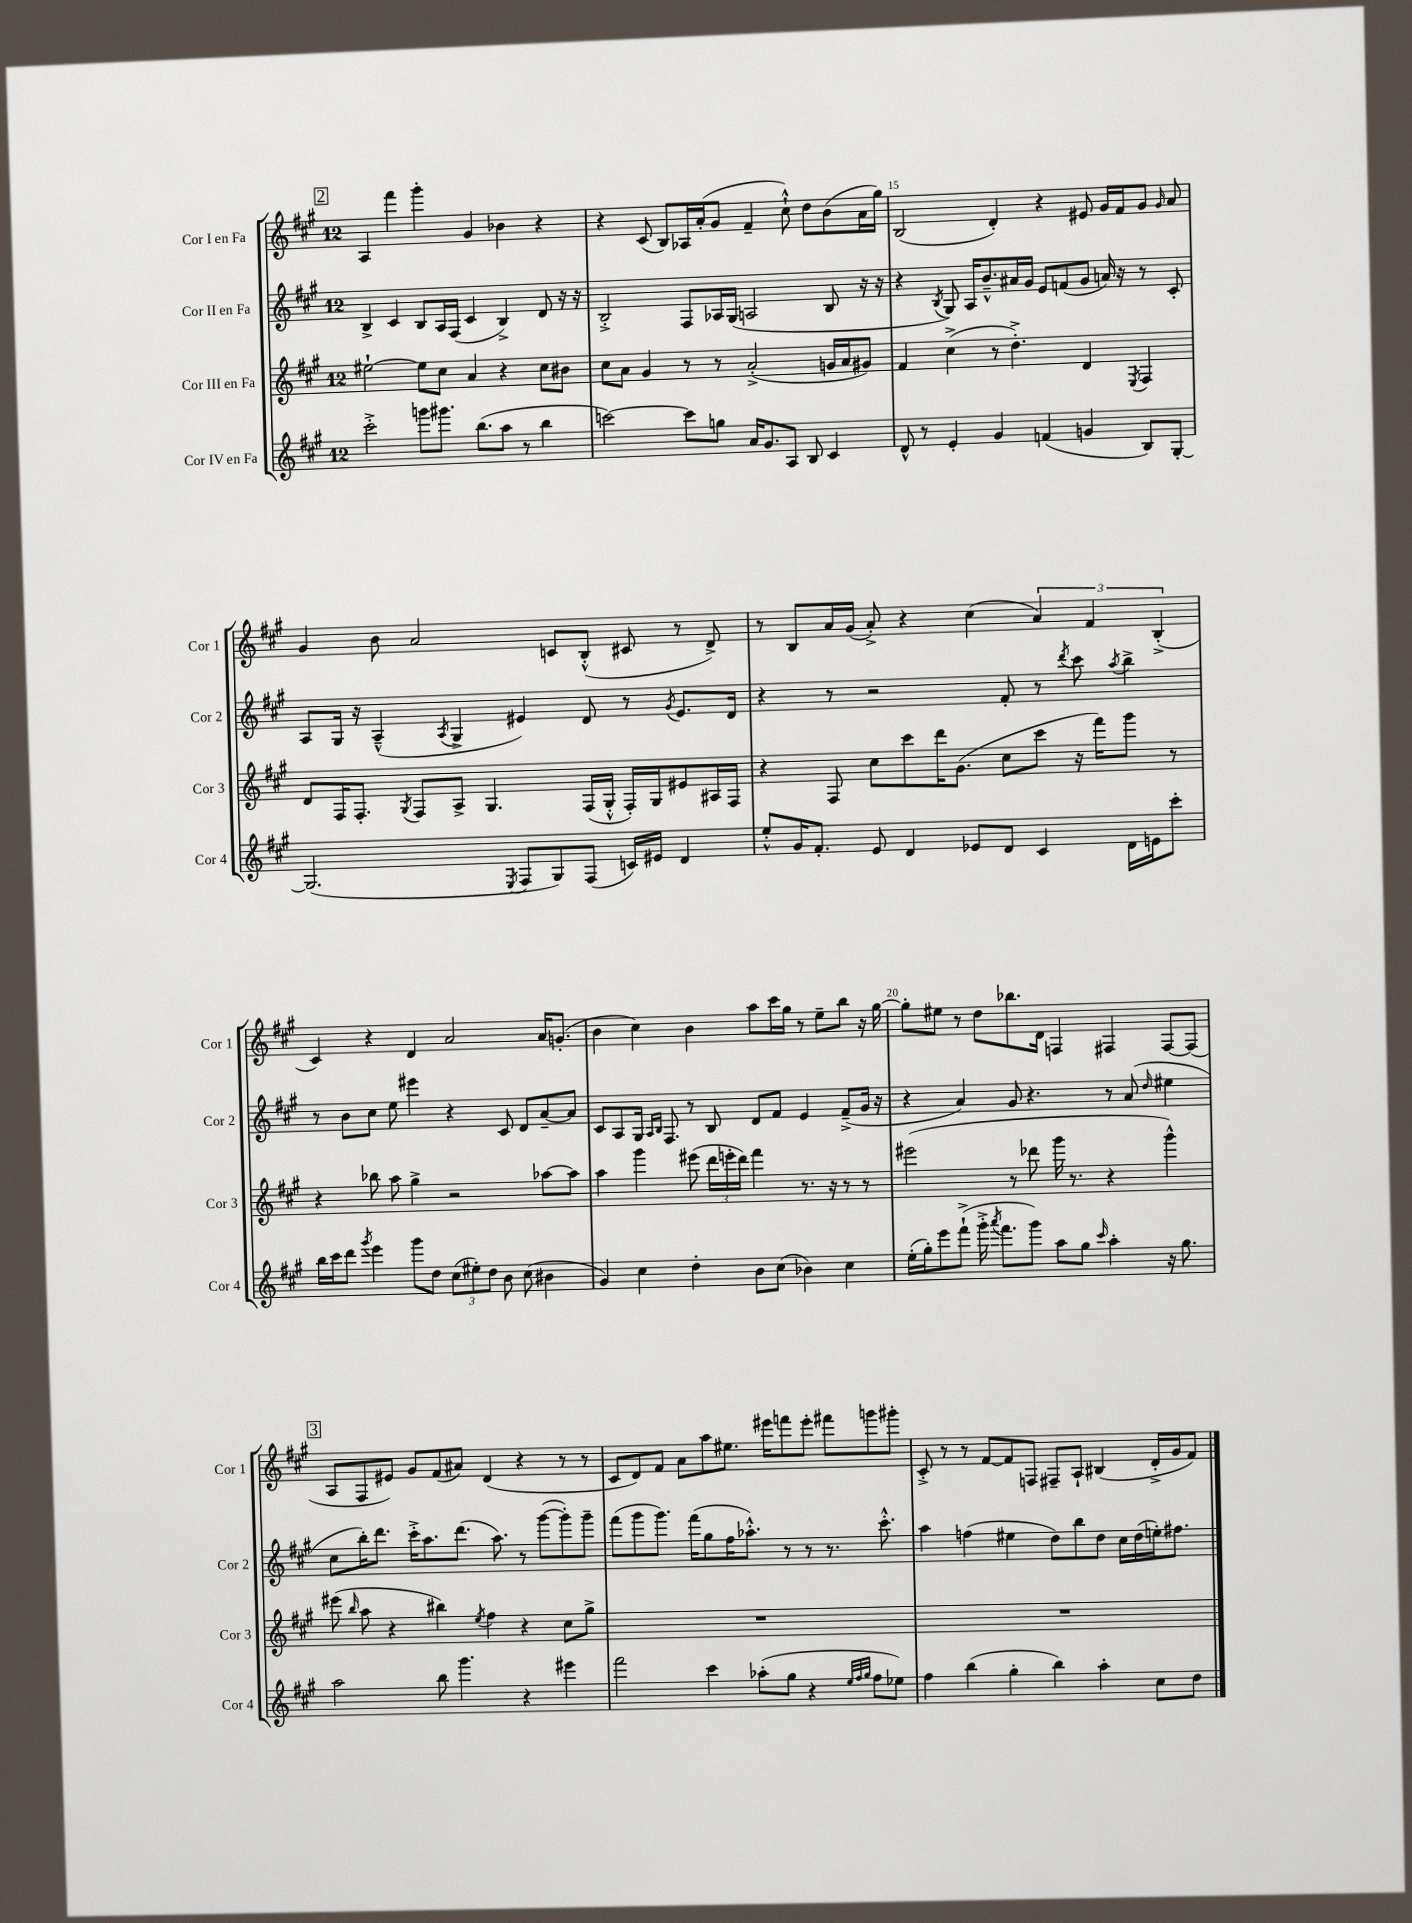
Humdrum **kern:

**kern	**kern	**kern	**kern
*staff4	*staff3	*staff2	*staff1
*clefG2	*clefG2	*clefG2	*clefG2
*k[f#c#g#]	*k[f#c#g#]	*k[f#c#g#]	*k[f#c#g#]
*M12/8	*M12/8	*M12/8	*M12/8
2ccc#'^\	[2ee#`\	4B^/	4A/
.	.	4c#/	4fff#\
8ggg\L	8ee#\]L	8B/L	4ggg#'\
8.ggg#\J	8cc#\J	16A/L	.
.	.	(16F#/JJ	.
.	4a/	4c#/	4g#/
(8.bb\L	.	.	.
8aa\J	4r	4B^/)	4b-\
8r	.	.	.
4bb\	8cc#\L	8d/	4r
.	8b#\J	16r	.
.	.	16r	.
=	=	=	=
[2ccc\)	8cc#\L	2B'^/	4r
.	8a\J	.	.
.	4g#/	.	(8c#/
.	.	.	8B/L)
8ccc\]L	8r	8F#/L	16A-/L
.	.	.	(16a'/J
8gg\J	8r	16A-/L	8g#/J
.	.	(16G#/JJ	.
16a/LK	(2a'^/	2A/	4f#~/
8.g#/	.	.	.
8A/J	.	.	8cc#`^^\)
8B/	.	.	8dd\L
4c#/	16g/LL	8B/	(8b\
.	16a/J	.	.
.	8g#/J)	16r	16a\L
.	.	16r	16gg#\JJ)
=	=	=	=
8d^^/	4f#/	4r	(2B/
8r	.	.	.
.	.	8qB/	.
4e'/	(4cc#^\	8G#/)	.
.	.	16A/LK	.
.	.	8.b~^^/	.
4g#/	8r	.	4d'/)
.	4.dd'^\)	16a#/L	.
.	.	16g#/JJ	.
(4f/	.	8e/L	4r
.	.	(8f/	.
4g/	4d/	8g#/J	8e#/
.	.	16a/)	16g#/LL
.	.	16r	16f#/J
.	8qE/	.	.
8B/L)	4F#/	8r	8g#/J
.	.	.	16qqg#/
[8G#'/J	.	8c#'/	8a/
=	=	=	=
(2.G#/]	8d/L	8A/L	4g#/
.	16F#/K	16G#/Jk	.
.	8.F#'/J	16r	.
.	.	(4A~^^/	8b\
.	8qG#/	.	.
.	8F#/L	.	2a/
.	.	8qA/	.
.	8A^/J	4G#^/	.
.	4.G#/	.	.
8qE/	.	.	.
8F#/L	.	4e#/)	.
8G#/)	.	.	8c/L
(8F#/J	(16F#/LL	8d/	(8B'^^/J
.	16G#'^^/JJ	.	.
16c/LL)	16F#'/LL)	8r	8c#/
16e#/JJ	16G#/J	.	.
.	.	8qg#/	.
4d/	8e#/	8.e#/L	8r
.	16A#/L	.	8d^/)
.	16F#/JJ	16d/Jk	.
=	=	=	=
8ee'^^/L	4r	4r	8r
16g#/K	.	.	8B/L
8.f#'/J	.	.	.
.	8F#/	8r	16a/L
.	.	.	(16g#/JJ
8e/	8cc#\L	2r	8a'^/)
4d/	8ccc#\	.	4r
.	16ddd\K	.	.
.	(8.g#\J	.	.
8e-/L	.	.	(4cc#\
8d/J	8cc#\L	8f#'/	.
4c#/	8ccc#\J	8r	6a/)
.	.	8qddd/	.
.	16r	8ccc#\	.
.	.	.	6f#/
.	16fff#\LK)	.	.
.	.	8qaa/	.
16d\LL	8ggg#\J	4bb^\	.
16e\J	.	.	.
.	.	.	(6B'^/
8ccc#'\J	8r	.	.
=	=	=	=
16bb\LL	4r	8r	4c#/)
16ccc#\J	.	.	.
8ddd\J	.	8b\L	.
8qggg#/	.	.	.
4eee\	8bb-\	8cc#\J	4r
.	8aa\	8ee\	.
8ggg#\L	4gg#^\	4eee#\	4d/
8dd\J	.	.	.
(12cc#\L	2r	4r	2a/
12ee#'\)	.	.	.
12dd\J	.	.	.
8b\	.	8c#/	.
(8cc#\	.	8d/L	.
4b#\	[8aa-\L	[8a~/	16a/LK
.	.	.	(8.g'/J
.	8aa-\]J	8a/]J	.
=	=	=	=
4g#/)	4aa\	8c#/L	4b\
.	.	8A/	.
4cc#\	4ggg#\	16G#/Jk	4cc#\)
.	.	16qqA/LL	.
.	.	16qqB/JJ	.
.	.	8.F#/	.
4dd'\	(8eee#\	8r	4b\
.	24ddd\LL	8B/	.
.	24eee'\	.	.
.	24ddd\JJ)	.	.
8b\L	4fff#\	8d/L	8aa\L
(8cc#\J	.	8f#/J	16ccc#\L
.	.	.	16gg#\JJ
4b-\)	8.r	4e/	8r
.	.	.	8ee~\L
.	16r	.	.
4cc#\	8r	(8f#~^/L	8bb\J
.	8r	16g#/Jk	16r
.	.	16r	[16gg#\
=	=	=	=
(16ee'\LL	(2eee#\	4r	8gg#'\]L
16gg#'\J)	.	.	.
8eee\	.	.	8ee#\J
(8fff#`^\J	.	4a/)	8r
16ggg#'^\	.	.	8dd\L
8qaaa/	.	.	.
8.fff#\L	.	.	.
.	8r	8g#/	8.bb-\
8ggg#\J)	8ddd-\	4.r	.
.	.	.	16d\Jk
8aa\L	16ggg#\	.	4F/
.	8.r	.	.
8gg#\J	.	.	.
16qqccc#/	.	.	.
4aa'\	4r	8r	4F#/
.	.	(8a/	.
.	.	16qqdd/	.
16r	4ggg#^^\)	4ee#\	[8F#/L
8.gg#\	.	.	.
.	.	.	(8F#/]J
=	=	=	=
2aa\	(8eee#\	8cc#\L	8A/L
.	16qqbb/	.	.
.	8aa\	16bb'\K)	8F#/
.	.	8.ddd\J	.
.	4r	.	8e#/J)
.	.	16ccc#'^\LK	8g#/L
.	.	8.aa\	.
8bb\	4bb#\)	.	(8f#/
4.ggg#\	.	(8.ddd\J	8a#/J)
.	8qee/	.	.
.	4ff#\	.	(4d/
.	.	8.aa\)	.
4r	4r	8r	4r
.	.	([8ggg#\L	.
4eee#\	8cc#\L	8ggg#'\])	8r
.	8gg#^\J	8ggg#~\J	8r
=	=	=	=
2fff#\	1.r	(8fff#\L	8c#/L
.	.	8ggg#\	8d/)
.	.	8.ggg#\J)	8f#/J
.	.	.	8a\L
.	.	(16fff#\LK	.
4ccc#\	.	8gg#\	8aa\
.	.	16ff#\K	8.ee#\J
.	.	8.aa-'^^\J)	.
(8aa-'\L	.	.	.
.	.	.	16eee#\LK
8gg#\J	.	8r	8fff\
4r	.	8r	8eee#'\J
.	.	8.r	8fff#\L
32qqee/LLL	.	.	.
32qqff#/	.	.	.
32qqgg#/JJJ	.	.	.
8ff#\L	.	.	8ggg\
.	.	8.ccc#'^^\	.
8ee-\J)	.	.	8ggg#'\J
=	=	=	=
4ff#\	1.r	4aa\	8c#'^/
.	.	.	8r
(4bb\	.	(4ff\	8r
.	.	.	[8f#/L
4gg#'\	.	4ee#\	8f#/]
.	.	.	8F/J
4bb\)	.	8dd\L)	8F#~/L
.	.	8bb\	8A`/J
4aa'\	.	8dd\J	(4B#/
.	.	16cc#\LL	.
.	.	(16dd\	.
8cc#\L	.	16ee'\J)	16d'^/LL
.	.	8.ff#\J	16g#/J
8dd\J	.	.	8f#/J)
==	==	==	==
*-	*-	*-	*-
